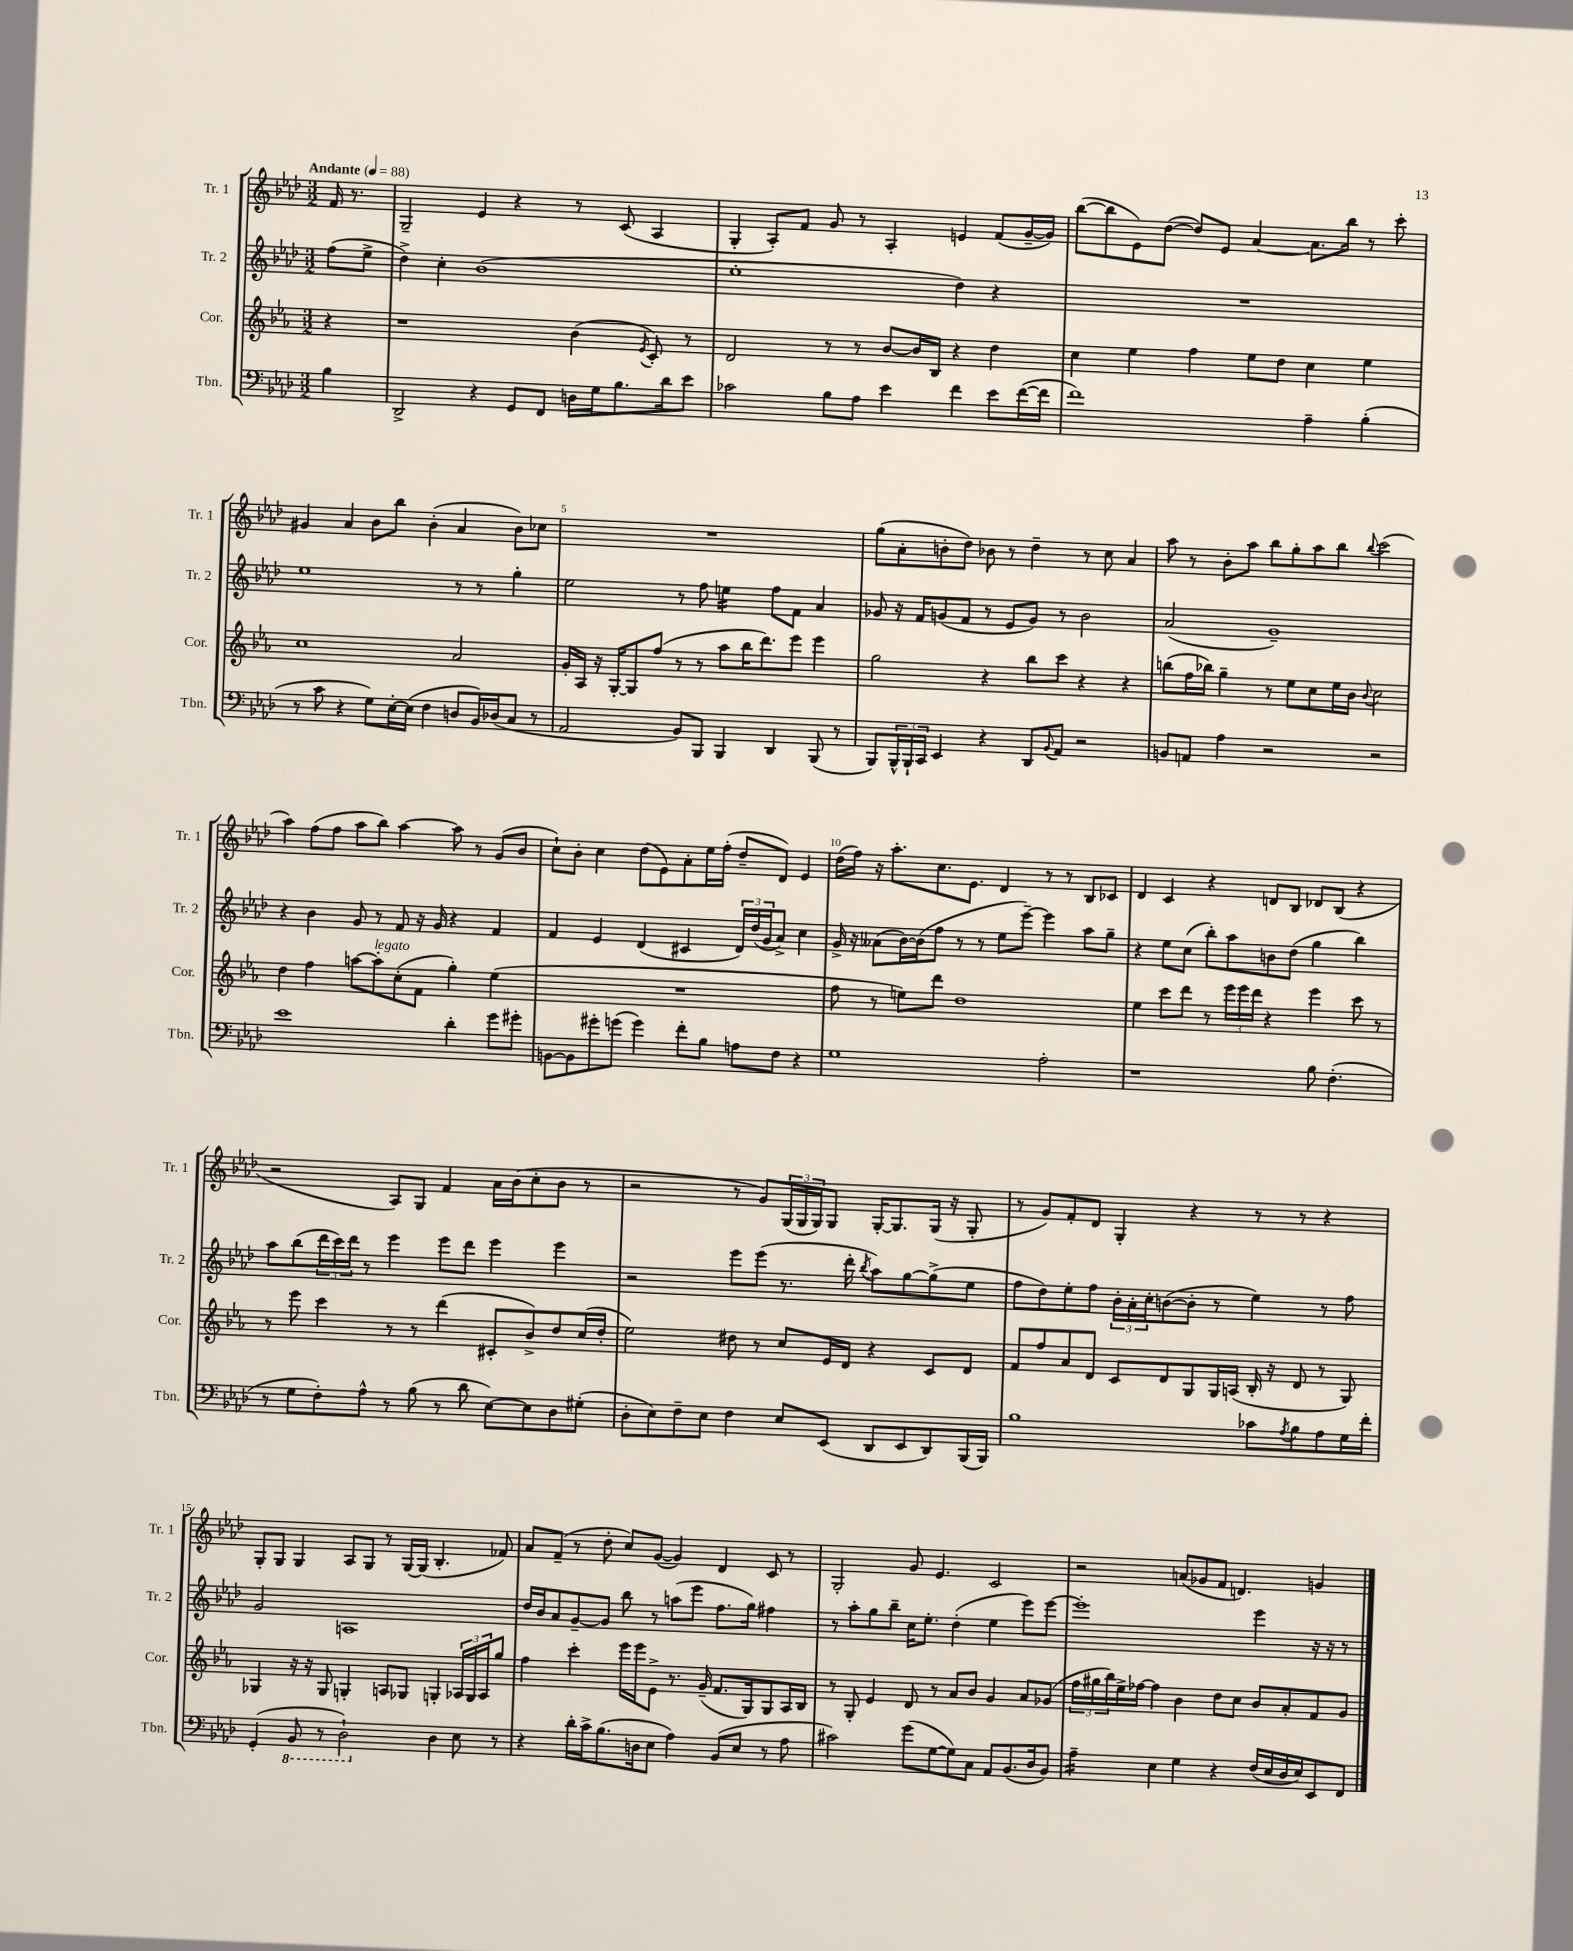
<<
\new StaffGroup <<
\new Staff = "s0" \with { instrumentName = "Tr. 1" shortInstrumentName = "Tr. 1" } {
    \clef treble \key aes \major \numericTimeSignature \time 3/2 \partial 4 \tempo "Andante" 4 = 88
    f'16 r8. |
    g2-- ees'4 r4 r8 c'8( aes4 |
    g4-. aes8-.) f'8 g'8 r8 aes4-. e'4 f'8( g'16~-- g'16) |
    bes''8~( bes''8 ees'8) des''8~( des''8) ees'8 aes'4~ aes'8. bes''16 r8 c'''8-. |
    gis'4 aes'4 bes'8 bes''8 bes'4-.( aes'4 bes'8) ces''8 |
    R1. |
    g''8( aes'8-. b'8-. des''8) bes'8 r8 des''4-- r8 c''8 aes'4 |
    aes''8 r8 bes'8-. aes''8 bes''8 g''8-. aes''8 bes''8 \appoggiatura { bes''8 } c'''2( |
    aes''4) f''8( f''8 aes''8 bes''8) aes''4~ aes''8 r8 g'8( bes'8 |
    c''8-!) bes'8-. c''4 des''8( ees'8) aes'8-. ees''16 f''16-.( des''8-- des'8) ees'4 |
    des''16( f''16) r16 aes''8.-. c''8. ees'8. des'4 r8 r8 bes8 ces'8 |
    des'4 c'4 r4 d'8 bes8 des'8 bes8( r4 |
    r2 aes8) g8 f'4 aes'16 bes'16( c''8-. bes'8 r8 |
    r2 r8 g'8) \tuplet 3/2 { g16( g16 g16) } g8 g16~-. g8. g16( r16 g8-. |
    r8 g'8) f'8-. des'8 g4-. r4 r8 r8 r4 |
    g8-. g8 g4 aes8 g8 r8 g16~ g16( bes4.-. fes'8) |
    aes'8 f'8--( r8 des''8-. c''8) g'8~( g'4) des'4 c'8 r8 |
    g2-. g'8 ees'4. c'2 |
    r2 a'8( ges'8 f'8 d'4.) g'4 \bar "|." |
}
\new Staff = "s1" \with { instrumentName = "Tr. 2" shortInstrumentName = "Tr. 2" } {
    \clef treble \key aes \major \numericTimeSignature \time 3/2 \partial 4
    f''8( ees''8-> |
    des''4->) c''4-. bes'1( |
    ees''1-. des''4) r4 |
    R1. |
    ees''1 r8 r8 g''4-. |
    ees''2 r8 f''8 e''4:16 f''8 f'8 aes'4 |
    ges'8 r16 f'16 g'8( f'8 r8 ees'8 g'8) r8 bes'2 |
    aes'2( g'1--) |
    r4 bes'4 g'8 r8 f'8 r16 g'16 r4 f'4 |
    f'4 ees'4 des'4( cis'4 \tuplet 3/2 { des'16) des''16( g'16 } aes'8->) c''4 |
    g'16-> r16 aeses'8( bes'16~) bes'16( f''8 r8 r8 ees''8 ees'''8~--) ees'''4 aes''8 g''8-- |
    r4 ees''8 c''8( bes''8-.) aes''8 b'8 des''8( g''4 bes''4) |
    aes''8 bes''8( \tuplet 3/2 { des'''16 c'''16) des'''16 } r8 ees'''4 ees'''8 des'''8 ees'''4 ees'''4 |
    r2 ees'''8 ees'''8( r8. des'''16-. \acciaccatura { bes''8 } aes''8) g''8~ g''8->( ees''8 |
    f''8 des''8) ees''8-. f''8 \tuplet 3/2 { bes'16-. aes'16-. c''16-. } b'8~( b'8-. r8 ees''4) r8 f''8 |
    g'2 a1 |
    des''16 bes'16 aes'8 g'8~-- g'8 bes''8 r8 a''8( ees'''8 f''8. g''16) fis''4 |
    r8 aes''8-. g''8 bes''8-- c''16 ees''8.-. des''4-.( ees''4 ees'''8) ees'''8~ |
    ees'''1-. ees'''4 r16 r16 r8 \bar "|." |
}
\new Staff = "s2" \with { instrumentName = "Cor." shortInstrumentName = "Cor." } {
    \clef treble \key ees \major \numericTimeSignature \time 3/2 \partial 4
    r4 |
    r1 bes'4( \acciaccatura { ees'8 } c'8-.) r8 |
    d'2 r8 r8 bes'8~ bes'16 bes16 r4 d''4 |
    c''4 ees''4 f''4 ees''8 d''8 c''4 ees''4 |
    c''1 aes'2 |
    g'16-. aes16 r16 g16~-. g8 f''8( r8 r8 aes''8 bes''16 d'''8.) ees'''8 ees'''4 |
    g''2 r4 bes''8 c'''8 r4 r4 |
    b''8( f''16 bes''16) g''4-- r8 ees''8 c''8 ees''16 bes'16 \appoggiatura { bes'8 } c''2 |
    d''4 f''4 a''8~ a''8-.^\markup { \italic "legato" } c''8-.( f'8 g''4-.) ees''4( |
    R1. |
    f''8 r8 e''8) d'''8 d''1 |
    ees''4 c'''8 d'''8 r8 \tuplet 3/2 { ees'''16 ees'''16 d'''16 } r4 ees'''4 c'''8 r8 |
    r8 ees'''8 c'''4 r8 r8 d'''4( cis'8-. bes'8->) d''8 c''16( d''16-. |
    ees''2) dis''8 r8 c''8 ees'16 d'16 r4 c'8 d'8 |
    f'8 f''8 aes'8 d'8 c'8 d'8 g8 g16 a16( bes16-. r16 d'8 r8 g8) |
    ges4 r16 r16 ges8 g4-. a8 ges8 g4-. \tuplet 3/2 { aes16 g16 aes16 } g''8 |
    f''4 c'''4-. ees'''16 ees'''16 ees'8-> r8. g'16--( f'8. g16) g8 aes16 bes16 |
    r8 g8-. ees'4 d'8 r8 aes'8 bes'8 g'4 aes'8 ges'8( |
    \tuplet 3/2 { f''16 gis''16 bes''16) } ees''16-> fes''16~ fes''4 bes'4 d''8 c''8 bes'8 aes'8-. f'8 g'8 \bar "|." |
}
\new Staff = "s3" \with { instrumentName = "Tbn." shortInstrumentName = "Tbn." } {
    \clef bass \key aes \major \numericTimeSignature \time 3/2 \partial 4
    bes4 |
    des,2-> r4 g,8 f,8 d16 g16 bes8. des'16 ees'8 |
    ces'2 bes8 aes8 ees'4 f'4 ees'8 f'16~( f'16 |
    f'1) aes4-- bes4-.( |
    r8 c'8 r4 g8) ees16~-. ees16( f4 d8 bes,16) des16( c8 r8 |
    aes,2 bes,8) bes,,8 bes,,4 des,4 bes,,8( r8 |
    bes,,8) \tuplet 3/2 { bes,,16-^ bes,,16-! c,16 } ees,4 r4 des,8 \appoggiatura { bes,8 } aes,8 r2 |
    b,8 a,8 aes4 r2 r2 |
    ees'1 des'4-. g'8 gis'8-. |
    b,8~ b,8 gis'8-. g'8( g'4) f'8-. bes8 a8 f8 r4 |
    g1 aes2-. |
    r1 bes8 f4.-.( |
    r8 g8 f8-.) aes8-^ r8 bes8( r8 des'8 ees8~) ees8 des8 gis8-.( |
    des8-. ees8) f8-- ees8 f4 ees8 ees,8( des,8 ees,8 des,8) bes,,16( bes,,16) |
    bes1 ces'8 \acciaccatura { aes8 } bes8 aes8 g16 f'16-. |
    g,4-.( \ottava #-1 bes,,8 r8 des,2-!) \ottava #0 des4 ees8 r8 |
    r4 des'16-. c'16-> bes8.( d16 ees8 aes4) bes,8( ees8 r8 aes8 |
    cis'2) g'8( g8~ g8) c8 aes,8 bes,8.( des16 bes,8) |
    aes4:16-- ees4 g4 r4 f16( ees16 des16 ees16) ees,8 f,8 \bar "|." |
}
>>
>>
\layout { \context { \Score \override BarNumber.break-visibility = ##(#f #t #t) barNumberVisibility = #(every-nth-bar-number-visible 5) } }
